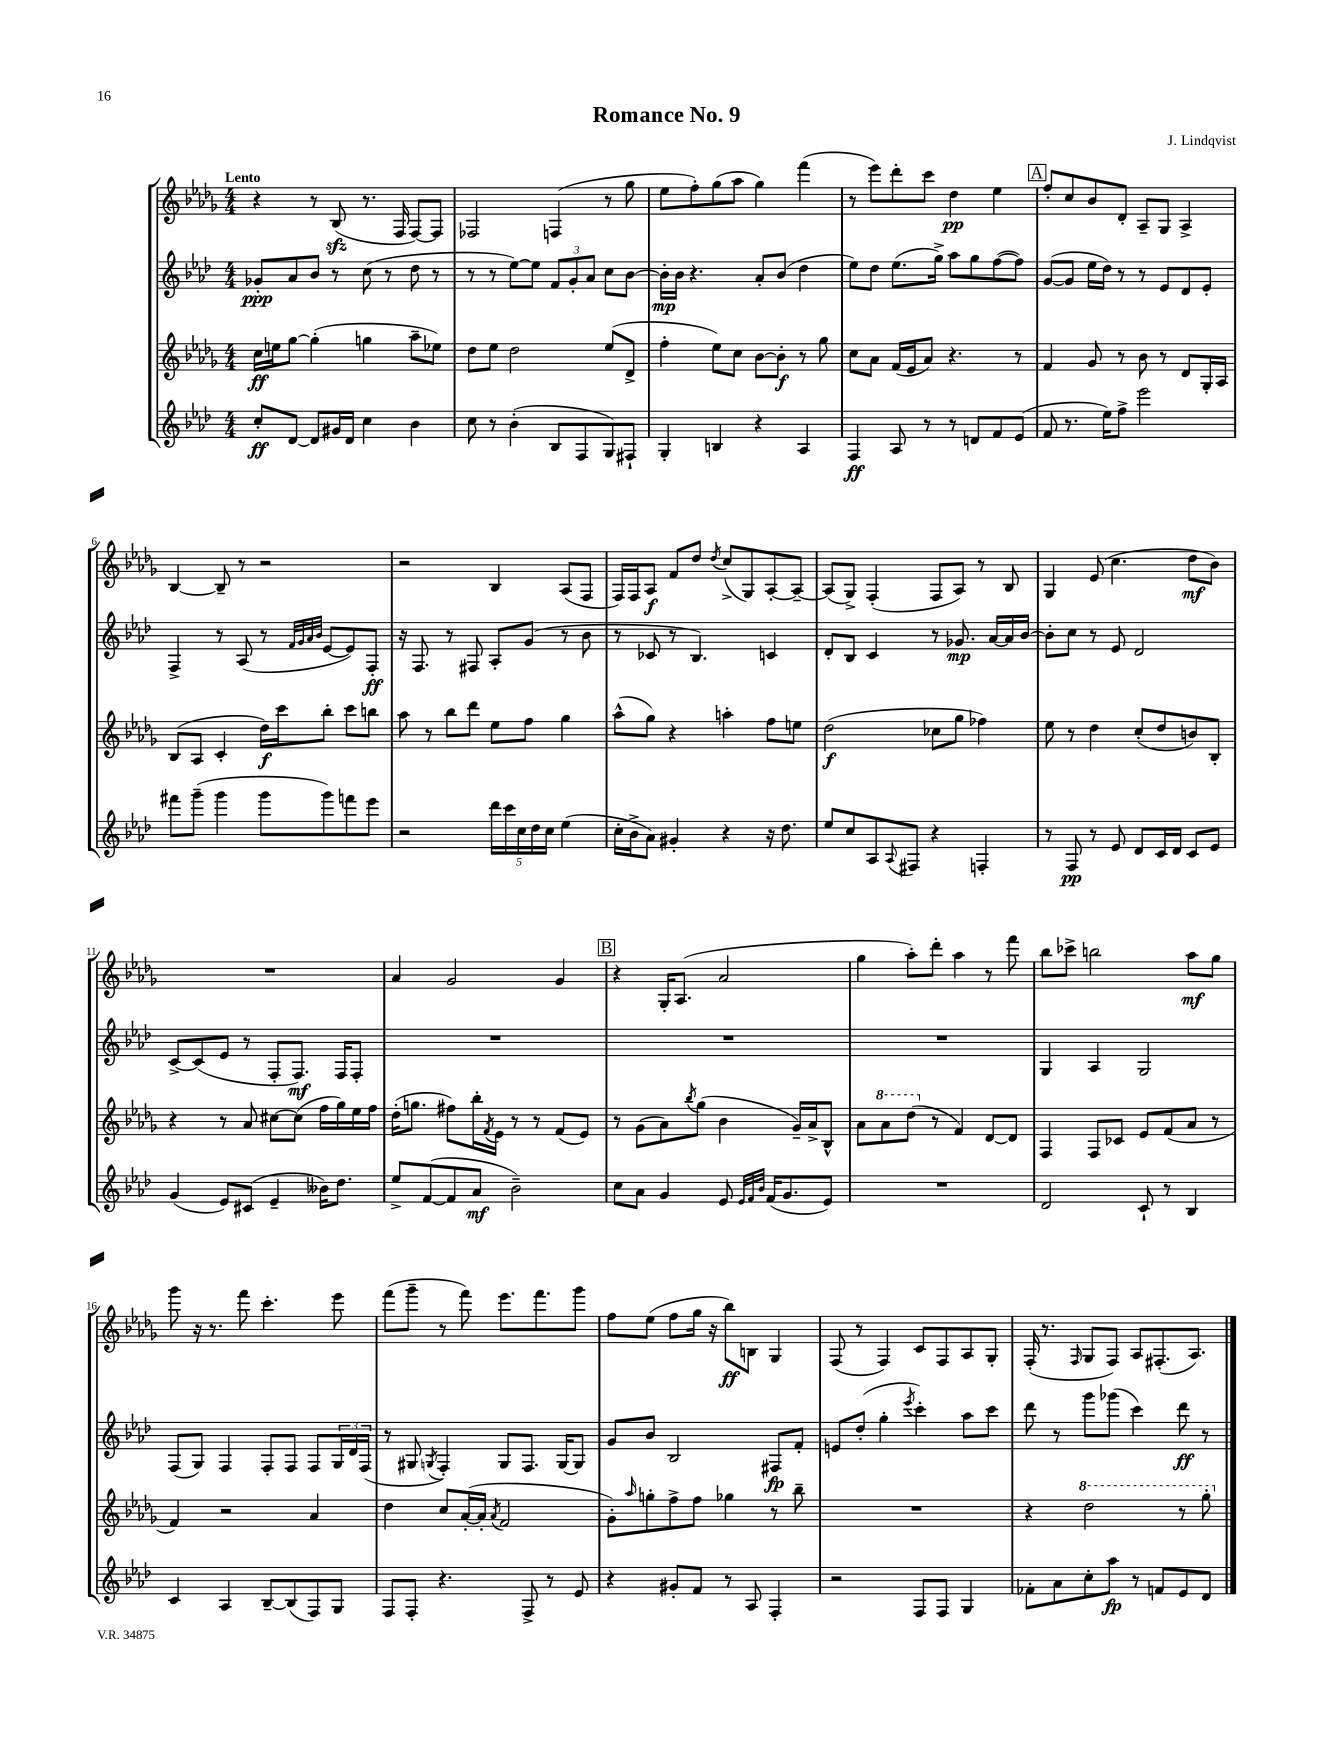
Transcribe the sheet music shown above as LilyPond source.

\header { title = "Romance No. 9" composer = "J. Lindqvist" }
<<
\new StaffGroup <<
\new Staff = "s0" {
    \clef treble \key des \major \numericTimeSignature \time 4/4 \tempo "Lento"
    r4 r8 bes8\sfz( r8. f16 f8~) f8 |
    fes2 f4( r8 ges''8 |
    ees''8 f''8-.) ges''8( aes''8 ges''4) f'''4( |
    r8 ees'''8) des'''8-. c'''8 des''4\pp ees''4 |
    \mark \markup { \box "A" } f''8-. c''8 bes'8 des'8-. aes8-- ges8 aes4-> |
    bes4~ bes8-- r8 r2 |
    r2 bes4 aes8( f8 |
    f16) f16 aes8\f f'8 des''8 \acciaccatura { des''8 } c''8->( ges8) aes8~-. aes8~-- |
    aes8( ges8->) f4-.( f8 aes8) r8 bes8 |
    ges4 ees'8( c''4. des''8\mf bes'8) |
    R1 |
    aes'4 ges'2 ges'4 |
    \mark \markup { \box "B" } r4 ges16-. aes8.( aes'2 |
    ges''4 aes''8-.) des'''8-. aes''4 r8 f'''8 |
    bes''8 ces'''8-> b''2 aes''8\mf ges''8 |
    ges'''8 r16 r8. f'''8 c'''4.-. ees'''8 |
    f'''8( ges'''8-- r8 f'''8) ees'''8. f'''8. ges'''8 |
    f''8 ees''8( f''8 ges''16 r16 bes''8\ff) b8 ges4 |
    f8( r8 f4) c'8 f8 aes8 ges8-. |
    f16-.( r8. \grace { f16 } ges8 f8) aes8 fis8.-.( aes8.) \bar "|." |
}
\new Staff = "s1" {
    \clef treble \key aes \major \numericTimeSignature \time 4/4
    ges'8-.\ppp aes'8 bes'8 r8 c''8( r8 des''8 r8 |
    r8 r8 ees''8~) ees''8 \tuplet 3/2 { f'8 g'8-. aes'8 } c''8 bes'8~ |
    bes'16-.\mp bes'16 r4. aes'8-. bes'8( des''4 |
    ees''8) des''8 ees''8.( g''16->) aes''8 g''8 f''8~( f''8) |
    \mark \markup { \box "A" } g'8~( g'8 ees''16 des''16) r8 r8 ees'8 des'8 ees'8-. |
    f4-> r8 aes8( r8 \grace { f'32 g'32 aes'32 bes'32 } ees'8~ ees'8) f8-.\ff |
    r16 f8. r8 fis8 aes8-. g'8( r8 bes'8 |
    r8 ces'8 r8 bes4.) c'4 |
    des'8-. bes8 c'4 r8 ges'8.\mp aes'16~ aes'16 bes'16~ |
    bes'8-. c''8 r8 ees'8 des'2 |
    c'8~-> c'8( ees'8 r8 f8-. f8.\mf) f16 f8-. |
    R1 |
    \mark \markup { \box "B" } R1 |
    R1 |
    g4 aes4 g2 |
    f8( g8) f4 f8-. f8 f8 \tuplet 3/2 { g16 des'16 f16( } |
    r8 gis8 \acciaccatura { g8 } f4-.) g8 f8. g16~ g8 |
    g'8 bes'8 bes2 fis8\fp f'8-. |
    e'8 des''8-.( g''4-. \acciaccatura { ees'''8 } c'''4-.) aes''8 c'''8 |
    des'''8 r8 g'''8 ges'''8( c'''4) des'''8\ff r8 \bar "|." |
}
\new Staff = "s2" {
    \clef treble \key des \major \numericTimeSignature \time 4/4
    c''16\ff e''16 ges''8~ ges''4-.( g''4 aes''8-- ees''8) |
    des''8 ees''8 des''2 ees''8( des'8-> |
    f''4-. ees''8) c''8 bes'8~ bes'8-.\f r8 ges''8 |
    c''8 aes'8 f'16( ees'16 aes'8) r4. r8 |
    \mark \markup { \box "A" } f'4 ges'8 r8 bes'8 r8 des'8 ges16-. aes16 |
    bes8( aes8 c'4-. des''16\f) c'''16 bes''8-. c'''8 b''8 |
    aes''8 r8 bes''8 des'''8 ees''8 f''8 ges''4 |
    aes''8-^( ges''8) r4 a''4-. f''8 e''8 |
    des''2\f( ces''8 ges''8 fes''4) |
    ees''8 r8 des''4 c''8-.( des''8 b'8) bes8-. |
    r4 r8 aes'8 cis''8~ cis''8( f''16 ges''16) ees''16 f''16 |
    des''16-.( g''8. fis''8) bes''16-. \acciaccatura { f'8 } ees'16 r8 r8 f'8( ees'8) |
    \mark \markup { \box "B" } r8 ges'8( aes'8) \acciaccatura { bes''8 } ges''8( bes'4 ges'16--) aes'16-> bes8-^ |
    aes'8 \ottava #1 aes''8 des'''8( \ottava #0 r8 f'4) des'8~ des'8 |
    f4 f8 ces'8 ees'8 f'8( aes'8 r8 |
    f'4) r2 aes'4 |
    des''4 c''8 aes'16~-.( aes'16-. \acciaccatura { aes'8 } f'2 |
    ges'8-.) \grace { aes''16 } g''8-. f''8-> f''8 ges''4 r8 bes''8-- |
    R1 |
    r4 \ottava #1 des'''2 r8 ges'''8-. \ottava #0 \bar "|." |
}
\new Staff = "s3" {
    \clef treble \key aes \major \numericTimeSignature \time 4/4
    c''8-.\ff des'8~ des'8 gis'16 des'16 c''4 bes'4 |
    c''8 r8 bes'4-.( bes8 f8 g8) fis8-! |
    g4-. b4 r4 aes4 |
    f4\ff aes8 r8 r8 d'8 f'8 ees'8( |
    \mark \markup { \box "A" } f'8 r8. ees''16) f''8-> ees'''2 |
    fis'''8 g'''8--( g'''4 g'''8 g'''8) f'''8 ees'''8 |
    r2 \tuplet 5/4 { des'''16 c'''16 c''16 des''16 c''16 } ees''4( |
    c''16-. bes'16-> aes'8) gis'4-. r4 r16 des''8. |
    ees''8 c''8 aes8 \appoggiatura { aes8 } fis8 r4 f4-. |
    r8 f8\pp r8 ees'8 des'8 c'16 des'16 c'8 ees'8 |
    g'4( ees'8) cis'8( ees'4-- beses'16) des''8. |
    ees''8-> f'8~( f'8 aes'8\mf bes'2--) |
    \mark \markup { \box "B" } c''8 aes'8 g'4 ees'8 \grace { ees'32 f'32 bes'32 } f'16( g'8. ees'8) |
    R1 |
    des'2 c'8-! r8 bes4 |
    c'4 aes4 bes8~-- bes8( f8) g8 |
    f8 f8-. r4. f8-> r8 ees'8 |
    r4 gis'8-. f'8 r8 aes8 f4-. |
    r2 f8 f8 g4 |
    fes'8-. aes'8 c''8-. aes''8\fp r8 f'8 ees'8 des'8 \bar "|." |
}
>>
>>
